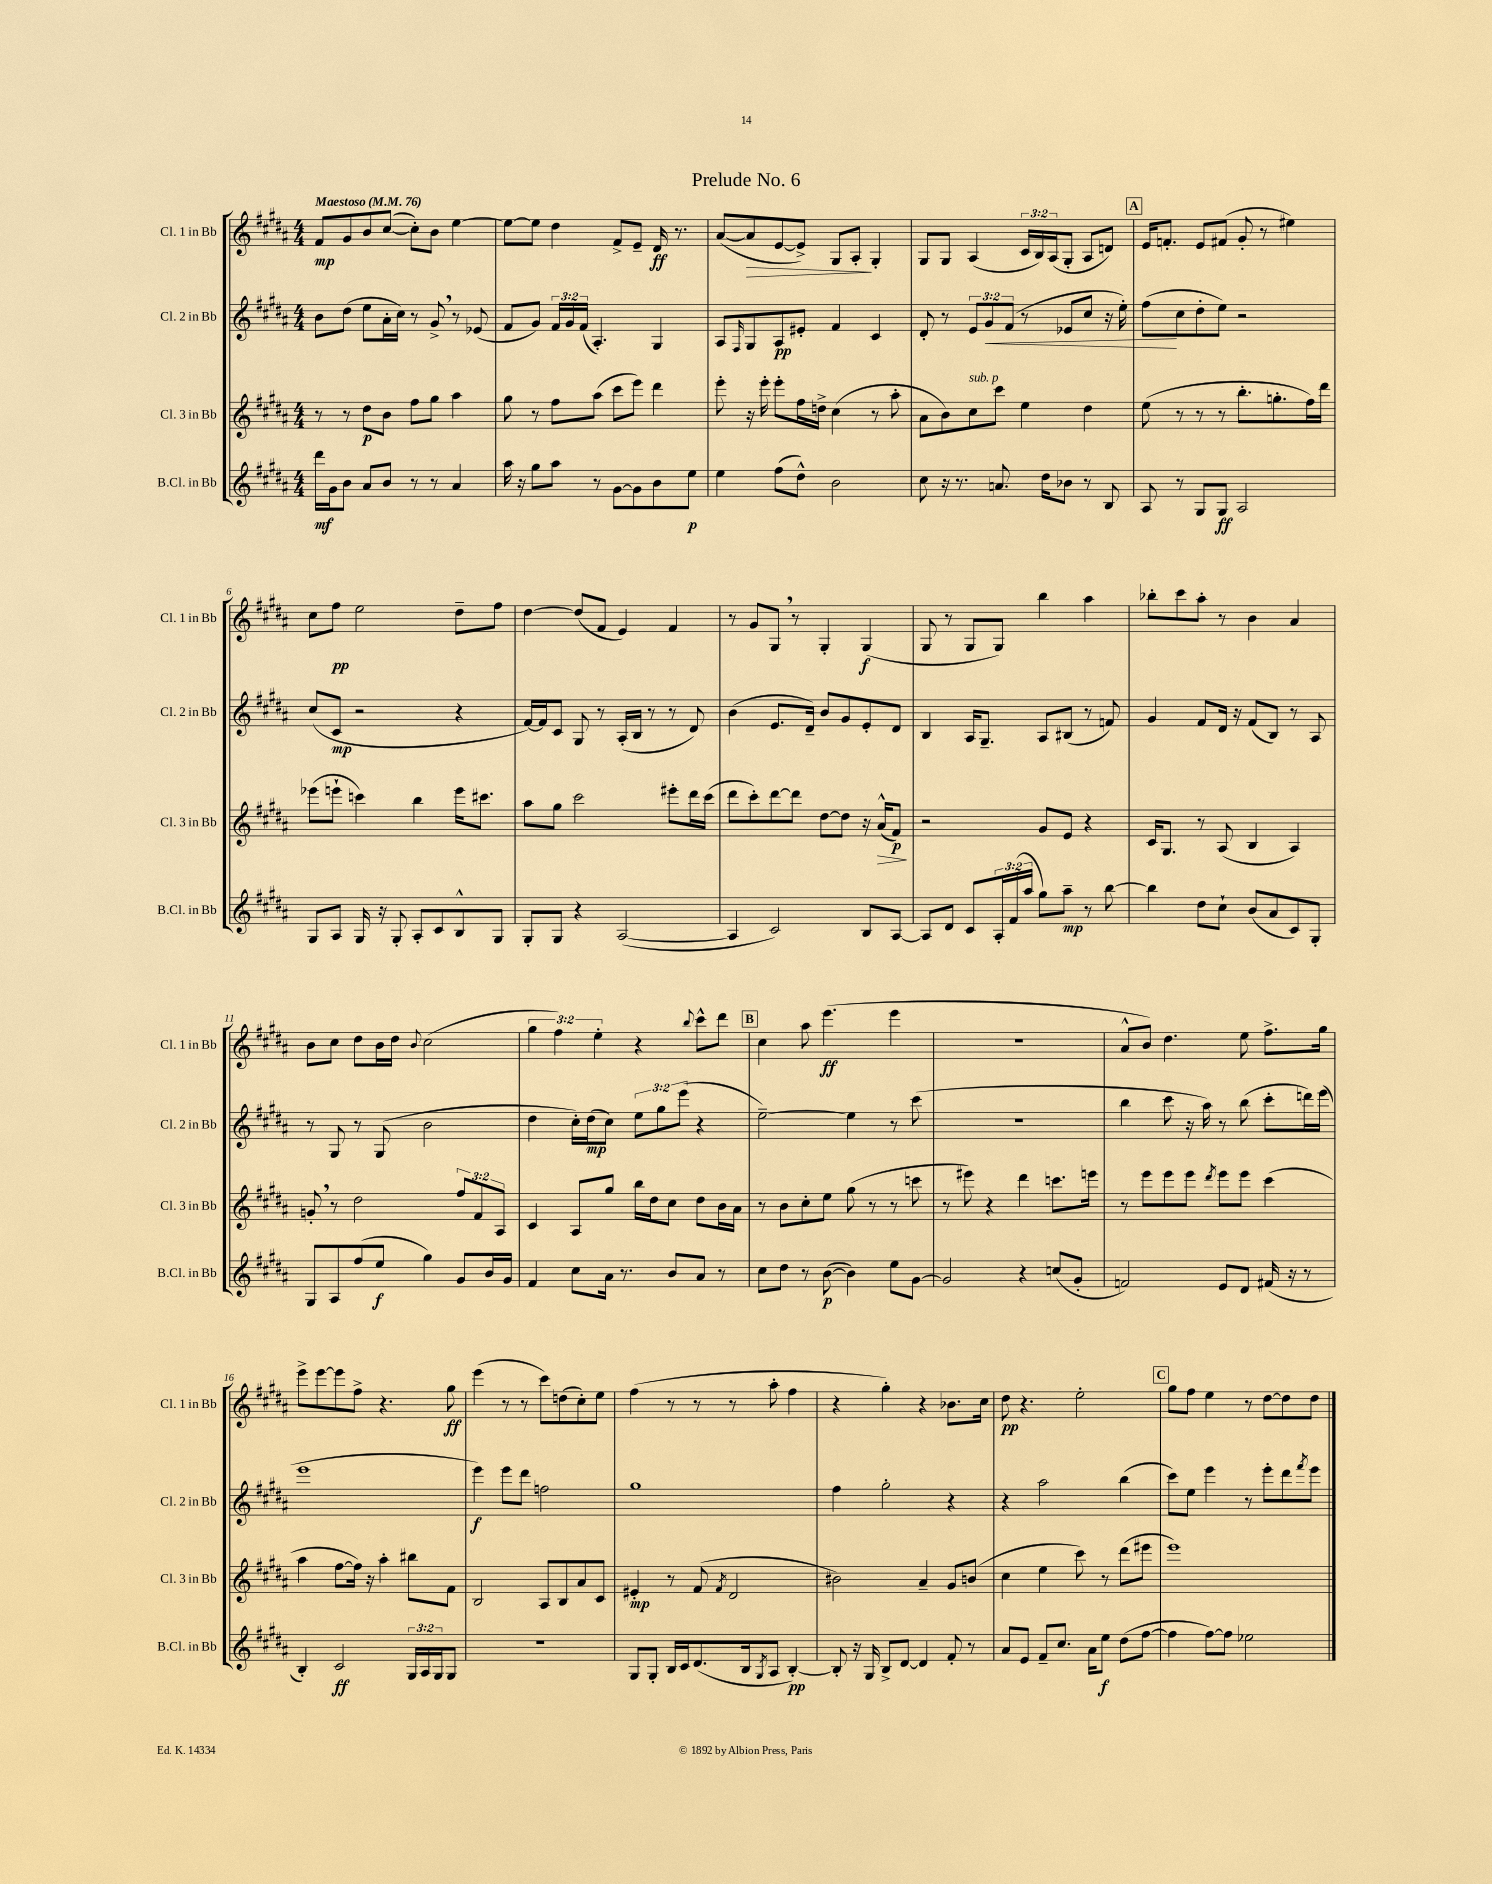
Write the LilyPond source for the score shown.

\header { title = "Prelude No. 6" }
<<
\new StaffGroup <<
\new Staff = "s0" \with { instrumentName = "Cl. 1 in Bb" shortInstrumentName = "Cl. 1 in Bb" } {
    \clef treble \key b \major \numericTimeSignature \time 4/4 \override Staff.TupletNumber.text = #tuplet-number::calc-fraction-text \tempo "Maestoso" 4 = 76
    fis'8\mp gis'8 b'8 cis''8~( cis''8-.) b'8 e''4~ |
    e''8~ e''8 dis''4 fis'8-> e'8-- dis'16\ff r8. |
    ais'8~( ais'8\> e'8~ e'8->) gis8 ais8-.\! gis4-. |
    gis8 gis8 ais4( \tuplet 3/2 { cis'16 b16) ais16( } gis8-. ais8 d'8) |
    \mark \markup { \box "A" } e'16 f'8.-. e'8 fis'8( gis'8-. r8 eis''4) |
    cis''8 fis''8\pp e''2 dis''8-- fis''8 |
    dis''4~ dis''8( fis'8 e'4) fis'4 |
    r8 gis'8 gis8 \breathe r8 gis4-. gis4\f( |
    gis8 r8 gis8 gis8) b''4 ais''4 |
    bes''8-. cis'''8 ais''8-. r8 b'4 ais'4 |
    b'8 cis''8 dis''8 b'16 dis''16 \appoggiatura { b'8 } cis''2( |
    \tuplet 3/2 { gis''4 fis''4) e''4-. } r4 \appoggiatura { b''8 } cis'''8-^ dis'''8 |
    \mark \markup { \box "B" } cis''4 ais''8 e'''4.\ff( e'''4 |
    R1 |
    ais'8-^ b'8) dis''4. e''8 fis''8.-> gis''16 |
    e'''8-> e'''8~ e'''8 fis''8-> r4. gis''8\ff |
    e'''4( r8 r8 cis'''8) d''8( cis''8-.) e''8 |
    fis''4( r8 r8 r8 ais''8-. fis''4 |
    r4 gis''4-.) r4 bes'8. cis''16 |
    dis''8\pp r4. e''2-. |
    \mark \markup { \box "C" } gis''8 fis''8 e''4 r8 dis''8~ dis''8 dis''8 \bar "|." |
}
\new Staff = "s1" \with { instrumentName = "Cl. 2 in Bb" shortInstrumentName = "Cl. 2 in Bb" } {
    \clef treble \key b \major \numericTimeSignature \time 4/4 \override Staff.TupletNumber.text = #tuplet-number::calc-fraction-text
    b'8 dis''8( e''8 ais'16-. cis''16) r8 gis'8-> \breathe r8 ees'8( |
    fis'8 gis'8) \tuplet 3/2 { fis'16 gis'16 fis'16( } ais4.-.) gis4 |
    ais8 \grace { fis16 } gis8 ais8\pp eis'8-. fis'4 cis'4 |
    dis'8-. r8 \tuplet 3/2 { e'8 gis'8\< fis'8( } r8 ees'8 cis''8 r16 e''16-.) |
    \mark \markup { \box "A" } fis''8\!( cis''8 dis''8-. e''8) r2 |
    cis''8( cis'8\mp r2 r4 |
    fis'16~) fis'16 cis'8 gis8 r8 ais16-.( b16 r8 r8 dis'8) |
    b'4( e'8. dis'16--) b'8 gis'8 e'8-. dis'8 |
    b4 ais16 gis8.-- ais8 bis8( r8 f'8) |
    gis'4 fis'8 dis'16 r16 fis'8( b8) r8 ais8 |
    r8 gis8 r8 gis8( b'2 |
    dis''4 cis''16-.) dis''16\mp( cis''8) \tuplet 3/2 { e''8 gis''8 e'''8( } r4 |
    \mark \markup { \box "B" } e''2~--) e''4 r8 cis'''8( |
    R1 |
    b''4 cis'''8 r16 ais''16) r8 b''8( cis'''8-. d'''16) e'''16( |
    e'''1 |
    e'''4\f) e'''8 dis'''8 f''2 |
    gis''1 |
    fis''4 gis''2-. r4 |
    r4 ais''2 b''4( |
    \mark \markup { \box "C" } cis'''8) e''8 e'''4 r8 e'''8-. dis'''8 \acciaccatura { fis'''8 } e'''8 \bar "|." |
}
\new Staff = "s2" \with { instrumentName = "Cl. 3 in Bb" shortInstrumentName = "Cl. 3 in Bb" } {
    \clef treble \key b \major \numericTimeSignature \time 4/4 \override Staff.TupletNumber.text = #tuplet-number::calc-fraction-text
    r8 r8 dis''8\p b'8 fis''8 gis''8 ais''4 |
    gis''8 r8 fis''8 ais''8( cis'''8 e'''8) dis'''4 |
    e'''8-. r16 e'''16-. e'''8-. fis''16 d''16-> cis''4( r8 ais''8-. |
    ais'8 b'8) cis''8^\markup { \italic "sub. p" } cis'''8 e''4 dis''4 |
    \mark \markup { \box "A" } e''8( r8 r8 r8 b''8.-. g''8.-. fis''16) dis'''16 |
    ees'''8( e'''8-! c'''4) b''4 e'''16 cis'''8. |
    ais''8 gis''8 cis'''2 eis'''8-. dis'''16 cis'''16( |
    dis'''8 cis'''8-.) dis'''8~ dis'''8 dis''8~ dis''8 r16 ais'16-^\>( fis'8\p\!) |
    r2 gis'8 e'8 r4 |
    cis'16 gis8. r8 ais8( b4 ais4) |
    g'8-. \breathe r8 dis''2 \tuplet 3/2 { fis''8 fis'8 ais8 } |
    cis'4 ais8 gis''8 b''16 dis''16 cis''8 dis''8 b'16 ais'16 |
    \mark \markup { \box "B" } r8 b'8 cis''8-. e''8 gis''8( r8 r8 c'''8 |
    r8 eis'''8) r4 dis'''4 c'''8. e'''16 |
    r8 e'''8 e'''8 e'''8 \acciaccatura { dis'''8 } e'''8 e'''8 cis'''4( |
    ais''4 fis''8~ fis''16) r16 ais''4-. bis''8 fis'8 |
    b2 ais8 b8 ais'8 cis'8 |
    eis'4-.\mp r8 fis'8( \acciaccatura { fis'8 } dis'2 |
    bis'2) ais'4-- gis'8 b'8( |
    cis''4 e''4 cis'''8) r8 dis'''8( eis'''8 |
    \mark \markup { \box "C" } e'''1) \bar "|." |
}
\new Staff = "s3" \with { instrumentName = "B.Cl. in Bb" shortInstrumentName = "B.Cl. in Bb" } {
    \clef treble \key b \major \numericTimeSignature \time 4/4 \override Staff.TupletNumber.text = #tuplet-number::calc-fraction-text
    dis'''16\mf gis'16 b'8 ais'8 b'8 r8 r8 ais'4 |
    ais''16 r16 gis''8 ais''8 r8 gis'8~ gis'8 b'8 e''8\p |
    e''4 fis''8( dis''8-^) b'2 |
    cis''8 r16 r8. a'8. dis''16 bes'8 r8 b8 |
    \mark \markup { \box "A" } ais8 r8 gis8 gis8\ff ais2 |
    gis8 ais8 gis16 r16 gis8-. ais8-. cis'8 b8-^ gis8 |
    gis8-. gis8 r4 ais2~( |
    ais4 cis'2) b8 ais8~ |
    ais8 dis'8 cis'8 \tuplet 3/2 { ais16-. fis'16( ais''16 } gis''8) ais''8--\mp r8 b''8~ |
    b''4 dis''8 cis''8-! b'8( ais'8 cis'8) gis8-. |
    gis8 ais8 fis''8( e''8\f gis''4) gis'8 b'16 gis'16 |
    fis'4 cis''8 ais'16 r8. b'8 ais'8 r8 |
    \mark \markup { \box "B" } cis''8 dis''8 r8 b'8~\p( b'4) e''8 gis'8~ |
    gis'2 r4 c''8( gis'8-. |
    f'2) e'8 dis'8 fis'16( r16 r8 |
    b4-.) cis'2\ff \tuplet 3/2 { gis16 ais16 gis16 } gis8 |
    R1 |
    gis8 gis8-. b16 cis'16 dis'8.( b16 \acciaccatura { gis8 } ais8 b4~-.\pp) |
    b8-. r16 gis16 b8-> dis'8~ dis'4 fis'8-. r8 |
    ais'8 e'8 fis'8-- cis''8. ais'16 e''8\f dis''8( fis''8~ |
    \mark \markup { \box "C" } fis''4 fis''8~) fis''8 ees''2 \bar "|." |
}
>>
>>
